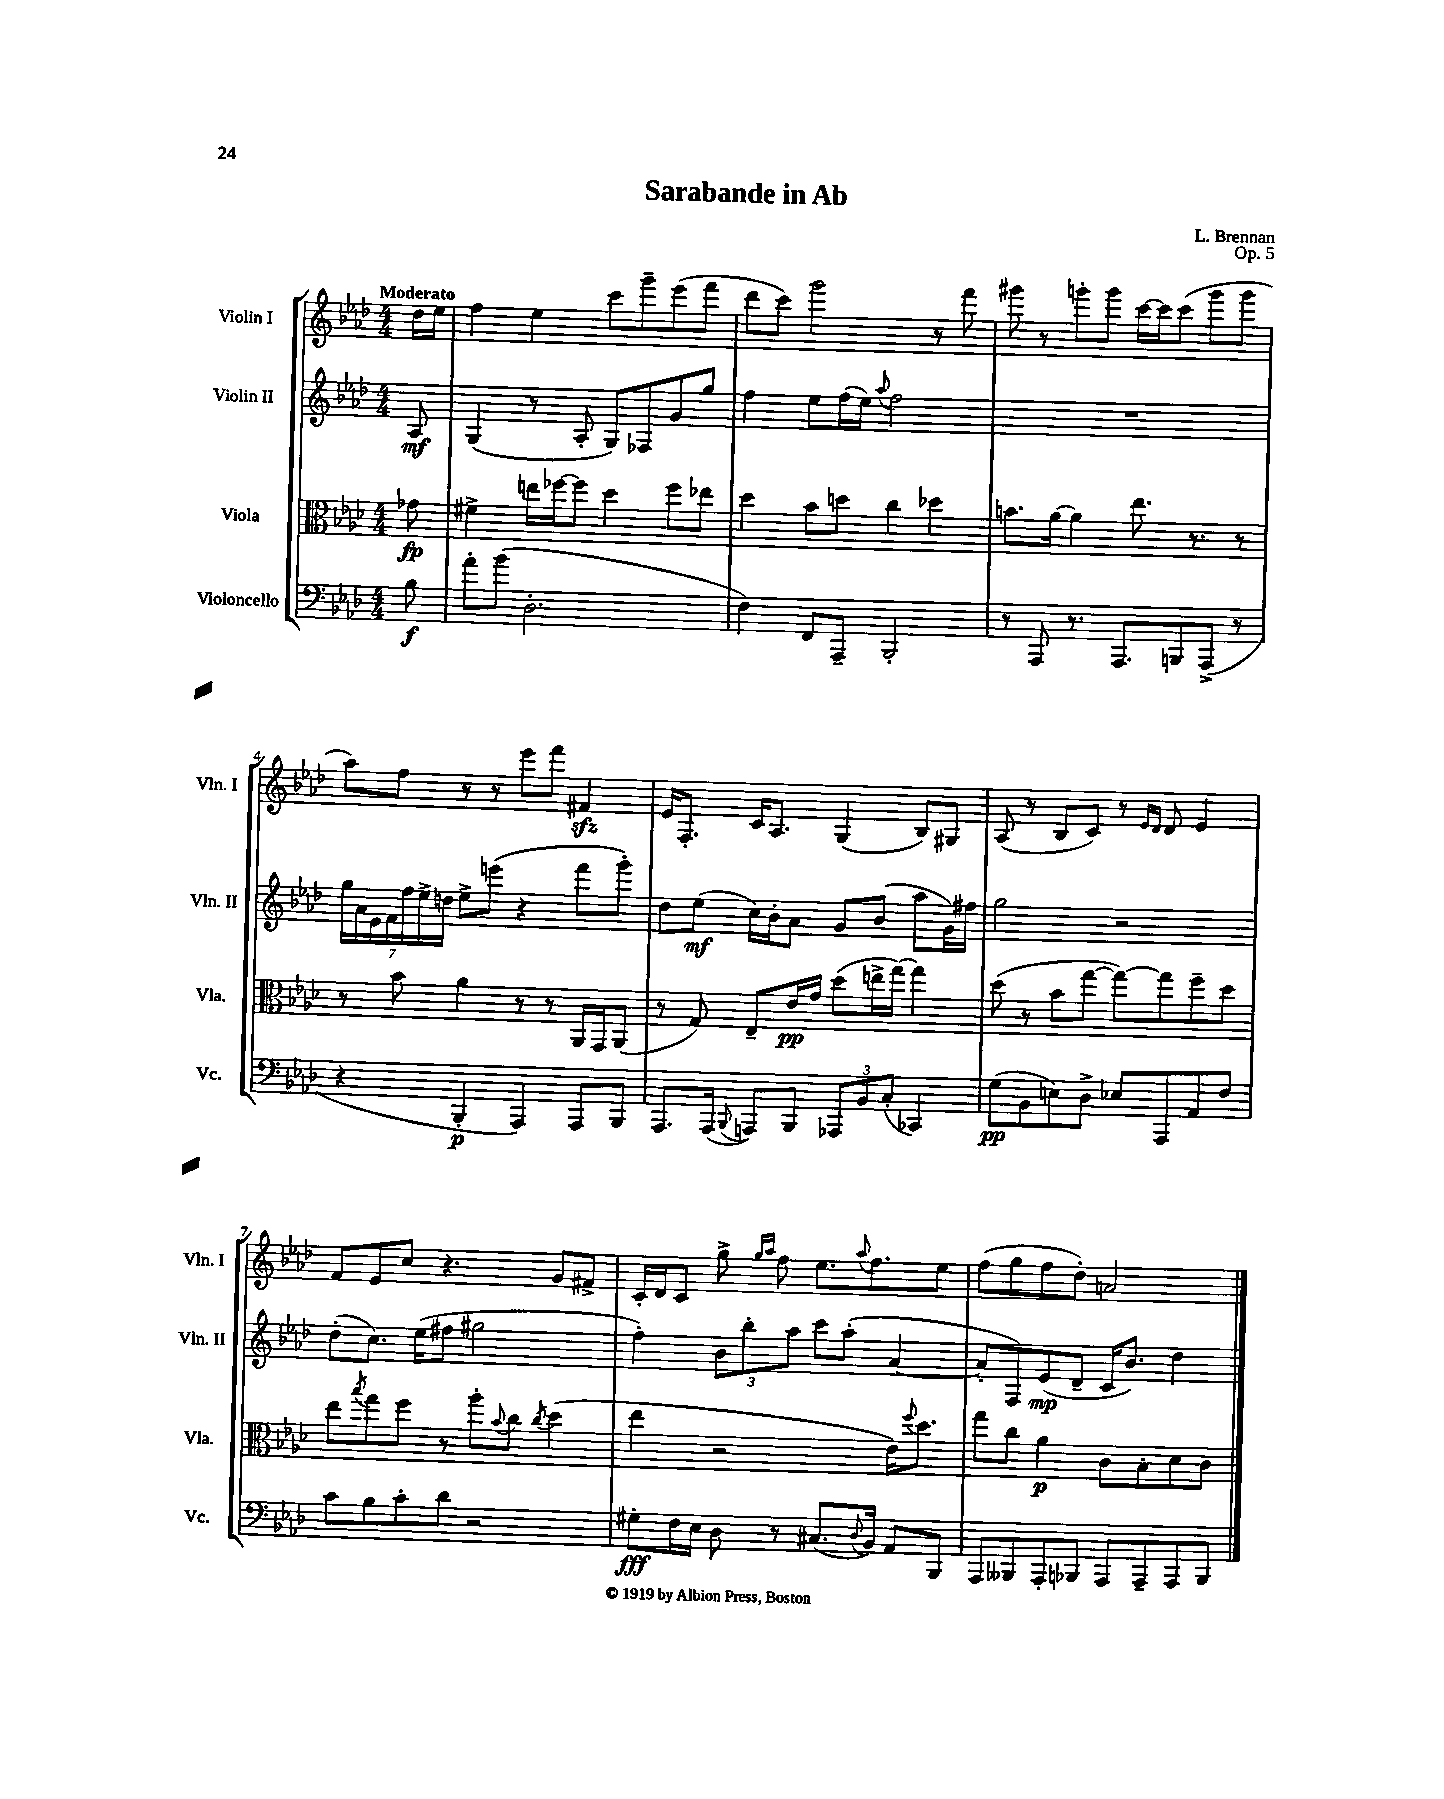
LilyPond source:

\header { title = "Sarabande in Ab" composer = "L. Brennan" opus = "Op. 5" }
<<
\new StaffGroup <<
\new Staff = "s0" \with { instrumentName = "Violin I" shortInstrumentName = "Vln. I" } {
    \clef treble \key aes \major \numericTimeSignature \time 4/4 \partial 8 \tempo "Moderato"
    des''16 ees''16 |
    f''4 ees''4 c'''8 g'''8-- ees'''8( f'''8 |
    des'''8 c'''8) g'''2 r8 f'''8 |
    gis'''8 r8 g'''8-. g'''8 c'''16~ c'''16 c'''8( g'''8 g'''8 |
    aes''8) f''8 r8 r8 ees'''8 f'''8 fis'4\sfz |
    ees'16 f8.-. c'16 aes8. g4( bes8) gis8 |
    aes8( r8 bes8 c'8) r8 \grace { ees'16 des'16 } des'8 ees'4 |
    f'8 ees'8 c''8 r4. g'8 fis'8-> |
    c'16-. des'16 c'8 g''8-> \grace { g''16 aes''16 } f''8 ees''8. \appoggiatura { aes''8 } f''8. ees''8 |
    f''8( g''8 f''8 des''8-.) a'2 \bar "|." |
}
\new Staff = "s1" \with { instrumentName = "Violin II" shortInstrumentName = "Vln. II" } {
    \clef treble \key aes \major \numericTimeSignature \time 4/4 \partial 8
    aes8\mf |
    g4( r8 aes8-. g8) fes8 g'8 g''8 |
    f''4 ees''8 f''16( ees''16) \appoggiatura { aes''8 } f''2 |
    R1 |
    \tuplet 7/4 { g''16 aes'16 ees'16 f'16 f''16 ees''16-> d''16 } ees''8-> e'''8( r4 f'''8 g'''8-.) |
    des''8 ees''8\mf( c''16) bes'16-. aes'8 g'8 bes'8( aes''8 g'16) fis''16 |
    g''2 r2 |
    des''8-.( c''8.) ees''16( fis''8 gis''2 |
    f''4-.) \tuplet 3/2 { bes'8 bes''8-. aes''8 } c'''8 aes''8-.( aes'4~ |
    aes'8-. f8) ees'8\mp( des'8-- c'16 bes'8.) des''4 \bar "|." |
}
\new Staff = "s2" \with { instrumentName = "Viola" shortInstrumentName = "Vla." } {
    \clef alto \key aes \major \numericTimeSignature \time 4/4 \partial 8
    ges'8\fp |
    fis'4-> e''16 fes''16~ fes''8 des''4 fes''8 ees''8 |
    des''4 bes'8 d''8 c''4 des''4 |
    b'8. aes'16~ aes'4 ees''8. r8. r8 |
    r8 bes'8 aes'4 r8 r8 aes,16 g,16 aes,8( |
    r8 g8) ees8-- ees'16\pp g'16 des''8( e''16-> g''16~) g''4 |
    des''8( r8 bes'8 g''8~ g''8~) g''8 f''8-- des''8 |
    ees''8 \acciaccatura { bes''8 } g''8 f''8 r8 aes''8-. \appoggiatura { bes'8 } c''8 \acciaccatura { c''8 } des''4( |
    ees''4 r2 ees'16) \appoggiatura { f''8 } des''8. |
    g''8 c''8 aes'4\p c'8 bes8-. des'8 c'8 \bar "|." |
}
\new Staff = "s3" \with { instrumentName = "Violoncello" shortInstrumentName = "Vc." } {
    \clef bass \key aes \major \numericTimeSignature \time 4/4 \partial 8
    bes8\f |
    aes'8-. bes'8( des2.-. |
    f4) f,8 aes,,8-- bes,,2-. |
    r8 aes,,8 r8. aes,,8. b,,8 aes,,8->( r8 |
    r4 bes,,4-.\p aes,,4) aes,,8 bes,,8 |
    aes,,8. aes,,16( \appoggiatura { bes,,8 } a,,8) bes,,8 \tuplet 3/2 { aes,,8 bes,8 c8-.( } ces,4) |
    g8\pp( bes,8 e8) des8-> ees8 aes,,8 aes,8 f8 |
    c'8 bes8 c'8-. des'8 r2 |
    gis8-.\fff f16 ees16 des8 r8 cis8.( \appoggiatura { des8 } bes,16) aes,8 bes,,8 |
    aes,,8 beses,,8 aes,,8-. bes,,8 aes,,8 aes,,8-- aes,,8 bes,,8 \bar "|." |
}
>>
>>
